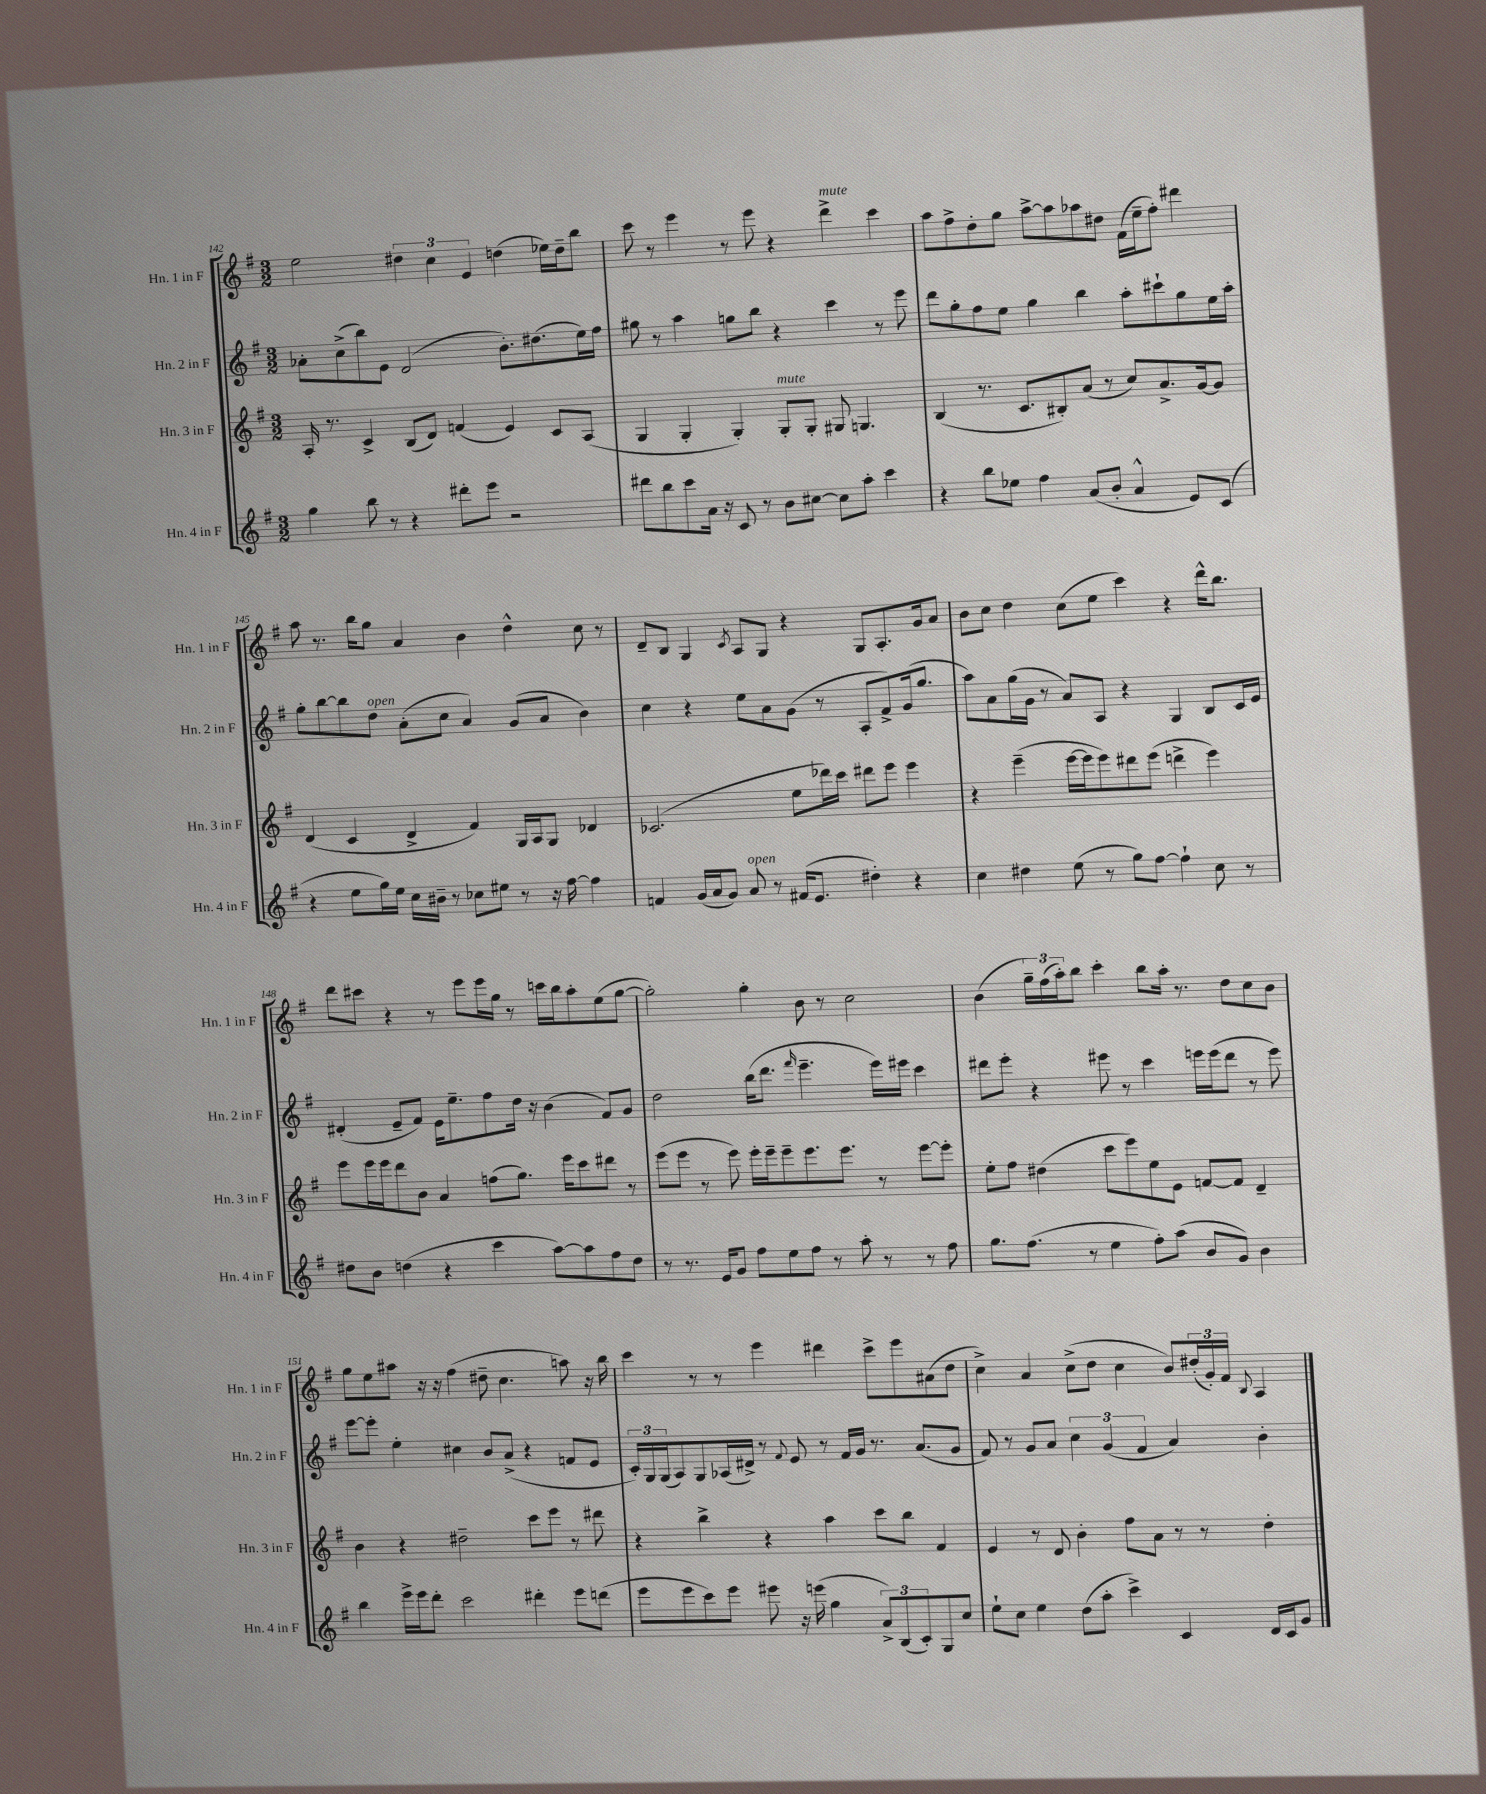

**kern	**kern	**kern	**kern
*staff4	*staff3	*staff2	*staff1
*clefG2	*clefG2	*clefG2	*clefG2
*k[f#]	*k[f#]	*k[f#]	*k[f#]
*M3/2	*M3/2	*M3/2	*M3/2
4gg\	16A'/	8a-'\L	2ee\
.	8.r	.	.
.	.	(8cc^\	.
8bb\	4c^/	8bb\)	.
8r	.	8e\J	.
4r	(8B/L	(2d/	6dd#\
.	8d/J)	.	.
.	.	.	6cc\
8ddd#'\L	(4f/	.	.
.	.	.	6e/
8eee\J	.	.	.
2r	4e/)	8.b'\L)	(4dd\
.	.	(8.dd#\	.
.	8c/L	.	16ee-\LL)
.	.	.	16dd~\J
.	(8A/J	16ee\L)	8bb\J
.	.	16ff#\JJ	.
=	=	=	=
8ddd#\L	4G/	8gg#\	8ccc\
8bb\	.	8r	8r
8ccc\	4G'/	4aa\	4eee\
16a\Jk	.	.	.
16r	.	.	.
8c/	4G'/)	8gg\L	8r
8r	.	8bb\J	8eee\
8b\L	8G'/L	4r	4r
[8cc#\J	8G'/J	.	.
8cc#\]L	8G#/	4ccc\	4ddd^\
8aa'\J	4.G/	.	.
4ccc\	.	8r	4ccc\
.	.	8eee\	.
=	=	=	=
4r	(4B/	8ddd\L	8aa\L
.	.	8gg'\	8ff#^\
8bb\L	8.r	8ff#\	8dd'\
8ee-\J	.	8ee\J	8gg\J
.	8.c/L	.	.
4ff#\	.	4gg\	[8aa^\L
.	8B#'/)	.	8aa\]
(8a/L	(8a/J	4bb\	8aa-\
8b'/J	8r	.	8dd#\J
4a^^/	8cc/L)	8aa'\L	(16f#\LL
.	.	.	16ee~\J
.	8.a^/	8ccc#`\	8ff#'\J)
8e/L)	.	8gg\	4ddd#\
.	[16g/k	.	.
(8c/J	8g/]J	16ee\L	.
.	.	16aa'\JJ	.
=	=	=	=
4r	(4d/	8gg'\L	8aa\
.	.	[8bb\	8.r
8ee\L	4c/	8bb\]	.
.	.	.	16bb\LK
16gg\L)	.	8dd\J	8gg\J
16ee\JJ	.	.	.
16cc\LL	4d^/	(8a'\L	4a/
16b#~\JJ	.	.	.
8r	.	8cc\J	.
8cc-\L	4f#/)	4a/)	4b\
8ee#\J	.	.	.
8r	16G/LL	(8g/L	4dd^^\
.	16A/J	.	.
16r	8G/J	8a/J	.
[16ff#\	.	.	.
4ff#\]	4d-/	4b\)	8cc\
.	.	.	8r
=	=	=	=
4f/	(2.c-/	4cc\	8d~/L
.	.	.	8B/J
(16g/LL	.	4r	4G/
16a/J	.	.	.
8g/J)	.	.	.
.	.	.	8qc/
8a/	.	8ee\L	8A/L
8r	.	8a\	8G/J
(16f#/LK	8ee\L	(8g\J	4r
8.e/J	.	.	.
.	16ddd-\L)	8r	.
.	16ccc\JJ	.	.
4dd#'\)	8ddd#\L	8A'/L	8G/L
.	8eee\J	8f#^/)	8.A'/
4r	4eee\	(16g/k	.
.	.	8.gg/J	16g/k
.	.	.	8a/J
=	=	=	=
4cc\	4r	8aa\L)	8b\L
.	.	8a\	8cc\J
4dd#\	(4eee~\	(16gg\L	4dd\
.	.	16g\JJ	.
.	.	8r	.
(8ee\	[16eee\LL	8a/L)	(8cc\L
.	16eee\]J	.	.
8r	8eee\)	8A/J	8ee\J
8gg\L)	8ddd#\	4r	4ccc\)
[8ff#\J	(8eee\J	.	.
4ff#`\]	4ddd^\	4G/	4r
8cc\	4eee\)	8B/L	16ddd^^\LK
.	.	.	8.bb\J
8r	.	16c/L	.
.	.	16e/JJ	.
=	=	=	=
8dd#\L	8eee\L	(4d#'/	8ddd\L
8b\J	16eee\L	.	8ccc#\J
.	16eee\J	.	.
(4dd\	8ddd\	8e~/L	4r
.	8b\J	8f#/J)	.
4r	4a/	16e\LK	8r
.	.	8.ee~\	.
.	.	.	8eee\L
4ccc\	(8ff\L	8ff#\	16eee\L
.	.	.	16gg\JJ
.	8.gg\J)	16dd\Jk	8r
.	.	16r	.
[8aa\L)	.	(4b\	16ccc\LL
.	16eee\LK	.	16bb\J
8aa\]	8ccc\	.	8aa'\
8ff#\	8ddd#\J	8f#/L)	(8ee\
8dd\J	8r	8g/J	[8gg\J
=	=	=	=
8r	(8eee\L	2dd\	2gg'\])
8.r	8eee\J	.	.
.	8r	.	.
16e/LK	.	.	.
8g/J	8eee\)	.	.
8ff#\L	16eee'\LL	(16bb\LK	4gg'\
.	16eee~\J	8.ddd\J	.
8ee\	8eee~\	.	.
.	.	16qqfff#/	.
8ff#\J	8.eee\	4.eee~\	8b\
8r	.	.	8r
.	8.eee\J	.	.
8aa'\	.	.	2cc\
8r	8r	16eee\LL)	.
.	.	16eee#\JJ	.
8r	[8eee\L	4ccc\	.
8ff#\	8eee'\]J	.	.
=	=	=	=
8.gg\L	8ee'\L	8ddd#\L	(4b\
.	8ff#\J	8eee'\J	.
(8.ff#\J	.	.	.
.	(4dd#\	4r	24gg~\LL)
.	.	.	(24ff#\
.	.	.	24aa'\J)
8r	.	.	8bb\J
4ee\	8ccc\L	8eee#\	4ccc'\
.	8eee\)	8r	.
8ff#'\L)	8ee\	4ccc\	8bb\L
(8aa\J	8e\J	.	16aa'\Jk
.	.	.	8.r
8b/L	[8f/L	16eee\LL	.
.	.	(16eee\J	.
8g/J)	8f/]J	8ddd#\J	8dd\L
4b\	4d~/	8r	8cc\
.	.	8eee\)	8b\J
=	=	=	=
4bb\	4b\	[8eee\L	8gg\L
.	.	8eee'\]J	8ee\
16eee^\LL	4r	4ee'\	8aa#\J
16eee\J	.	.	.
8ddd'\J	.	.	16r
.	.	.	16r
2ccc\	2dd#~\	4cc#\	(4ff#\
.	.	8b/L	8dd#~\
.	.	(8a^/J	4.cc\
4ddd#'\	8ccc\L	4r	.
.	8eee\J	.	.
8eee\L	8r	8f/L	8aa\)
(8ddd\J	8ddd#\	8e/J	16r
.	.	.	16bb\
=	=	=	=
8eee\L	4r	24c'/LL)	4ccc\
.	.	24G/	.
.	.	(24G/J	.
8eee\	.	8A/)	.
8ccc\)	4bb^\	8G/	8r
8eee\J	.	(16A-/L	8r
.	.	16d#^/JJ)	.
8eee#\	4r	8r	4eee\
.	.	8qqf#/	.
16r	.	8e/	.
(16eee\	.	.	.
4gg\	4aa\	8r	4ddd#\
.	.	16f#/LL	.
.	.	16g/JJ	.
12a^/L)	8ccc\L	8.r	8ccc^\L
(12B/	.	.	.
.	8bb\J	.	8eee\
12c'/)	.	.	.
.	.	(8.a/L	.
8G/	4f#/	.	(8a#\
8cc/J	.	8g/J	8dd\J
=	=	=	=
8ee`\L	4e/	8f#/)	4cc^\)
8cc\J	.	8r	.
4ee\	8r	8g/L	4a/
.	8d/	8a/J	.
(8dd\L	4b'\	6cc\	(8cc^\L
8aa'\J	.	.	8dd\J
.	.	(6g/	.
4ccc^\)	8ff#\L	.	4cc\
.	.	6f#/	.
.	8a\J	.	.
4c/	8r	4a/)	8b/L)
.	8r	.	(24dd#'/L
.	.	.	24g'/)
.	.	.	24f#/JJ
.	.	.	8qqB/
16d/LL	4dd'\	4b'\	4A/
16c/J	.	.	.
8g/J	.	.	.
==	==	==	==
*-	*-	*-	*-
